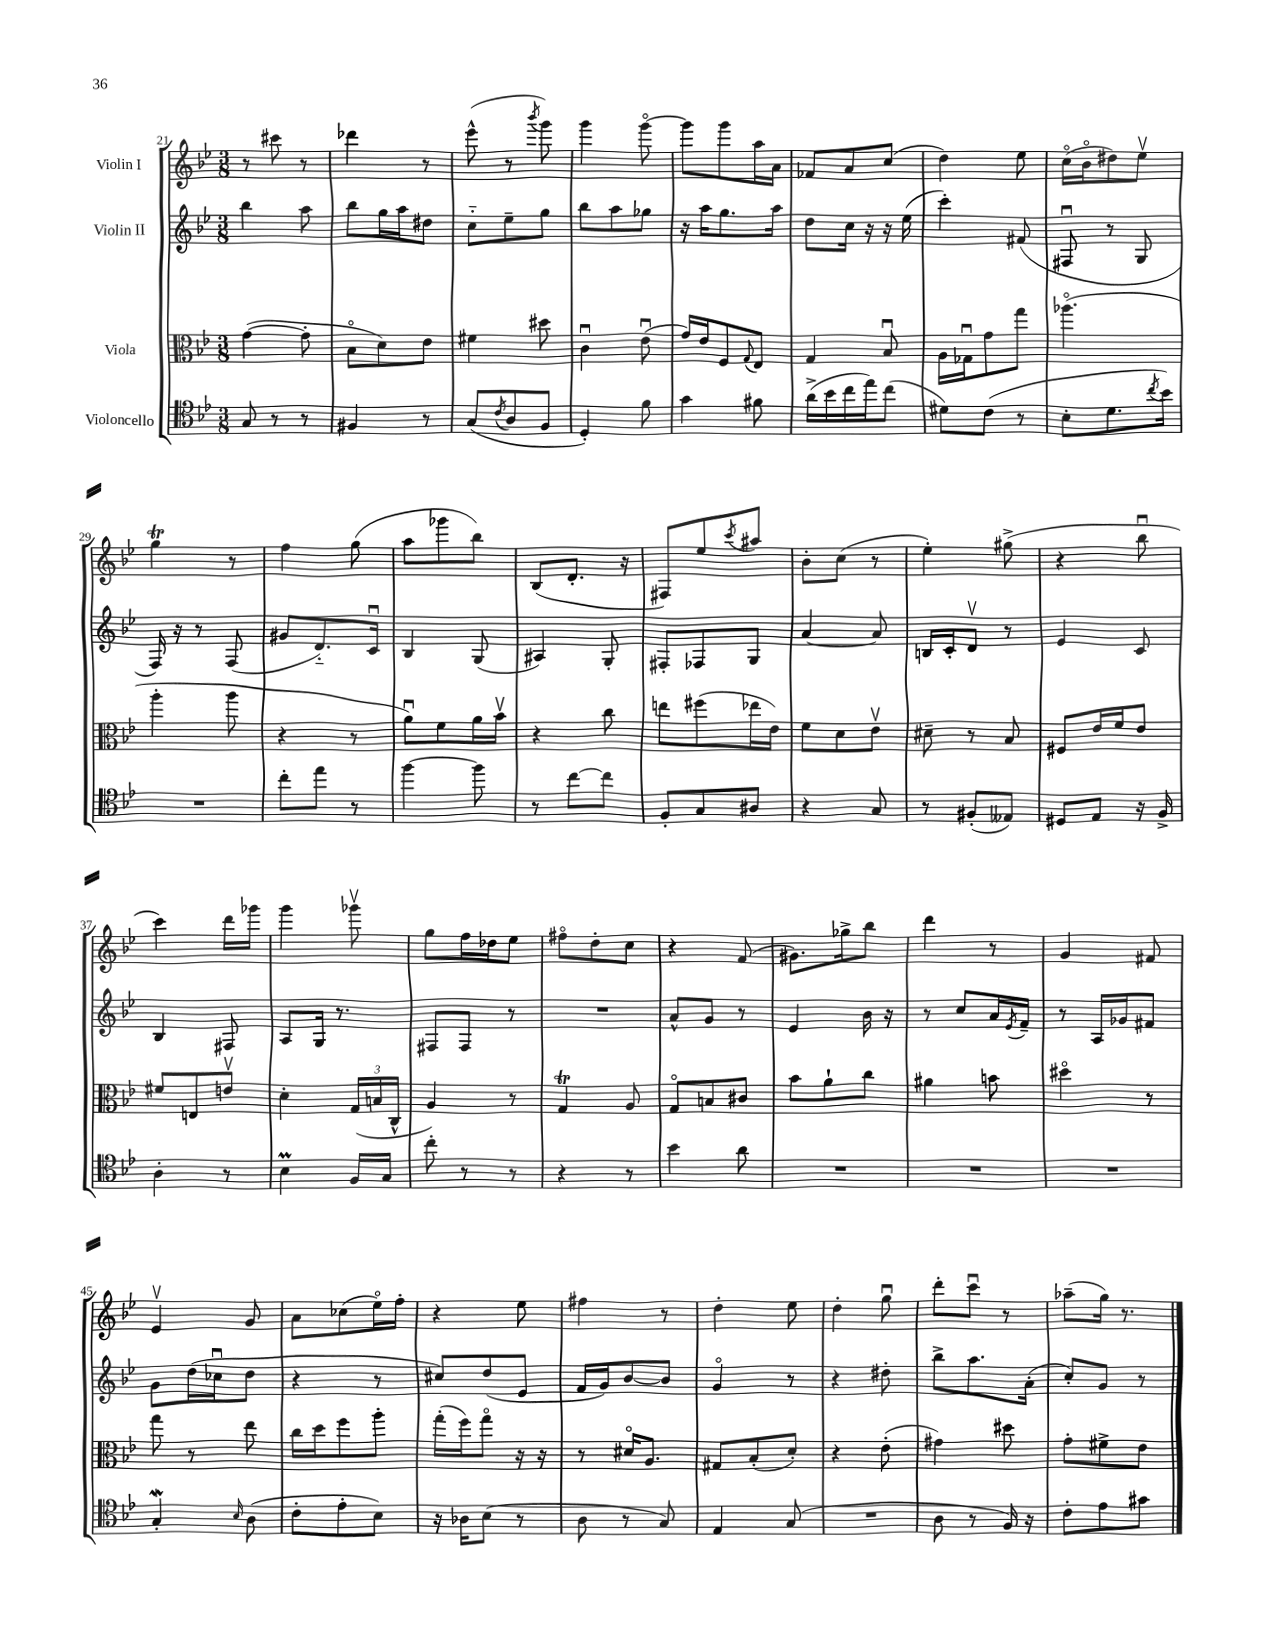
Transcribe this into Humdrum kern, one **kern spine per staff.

**kern	**kern	**kern	**kern
*staff4	*staff3	*staff2	*staff1
*clefC4	*clefC3	*clefG2	*clefG2
*k[b-e-]	*k[b-e-]	*k[b-e-]	*k[b-e-]
*M3/8	*M3/8	*M3/8	*M3/8
8G	([4g	4bb-	8r
8r	.	.	8ccc#
8r	8g']	8aa	8r
=	=	=	=
4F#	8B-o	8bb-	4ddd-
.	8d)	16gg	.
.	.	16aa	.
8r	8e-	8dd#	8r
=	=	=	=
(8G	4f#	8cc'~	(8eee-^^
8qc	.	.	.
8A	.	8ee-~	8r
.	.	.	8qbbb-
8F	8dd#	8gg	8ggg)
=	=	=	=
4D')	4cu	8bb-	4ggg
.	.	8aa	.
8f	(8e-u	8gg-	[8gggo
=	=	=	=
4g	16g)	16r	8ggg]
.	16e-	16aa	.
.	8F	8.gg	8ggg
.	8qqG	.	.
8f#	8E-	.	16aa
.	.	16aa	16a
=	=	=	=
(16a^	4G	8dd	8f-
16b-	.	.	.
16cc	.	16cc	8a
16ee-)	.	16r	.
(8cc	8B-u	16r	(8cc
.	.	(16ee-	.
=	=	=	=
8d#)	16A	4ccc')	4dd)
.	16G-u	.	.
(8c	8g	.	.
8r	8gg	(8f#	8ee-
=	=	=	=
8B-'	(4.aa-o	8F#u	(16cco
.	.	.	16b-o
8.d	.	8r	8dd#)
.	.	8G	8ee-v
8qcc	.	.	.
16b-)	.	.	.
=	=	=	=
4.r	4aa'	16F)	4gg
.	.	16r	.
.	.	8r	.
.	8aa	(8F	8r
=	=	=	=
8cc'	4r	8g#	4ff
8ee-	.	8.d'~)	.
8r	8r	.	(8gg
.	.	16cu	.
=	=	=	=
[4ff	8au)	4B-	8aa
.	8f	.	8ggg-
8ff]	16a	(8G	8bb-)
.	16b-v	.	.
=	=	=	=
8r	4r	4A#)	(8B-
[8cc	.	.	8.d'
8cc]	8cc	8G'	.
.	.	.	16r
=	=	=	=
8F'	8ee	8F#'	8F#)
8G	(8ff#	8F-	8ee-
.	.	.	8qccc
8A#	16ee-	8G	8aa#
.	16e-)	.	.
=	=	=	=
4r	8f	[4a	8b-'
.	8d	.	(8cc
8G	8e-v	8a]	8r
=	=	=	=
8r	8d#~	16B	4ee-')
.	.	16c'	.
(8F#'	8r	8dv	.
8E--)	8B-	8r	(8gg#^
=	=	=	=
8D#	8F#	4e-	4r
8E-	16e-	.	.
.	16f	.	.
16r	8e-	8c	8bb-u
16F^	.	.	.
=	=	=	=
4A'	8f#	4B-	4ccc)
.	8E	.	.
8r	8ev	8F#	16ddd
.	.	.	16ggg-
=	=	=	=
4B-	4d'	8A	4ggg
.	.	16G	.
.	.	8.r	.
16F	(24G	.	8ggg-v
.	24B	.	.
16G	.	.	.
.	24C^^	.	.
=	=	=	=
8cc'	4A)	8F#	8gg
8r	.	8F#	16ff
.	.	.	16dd-
8r	8r	8r	8ee-
=	=	=	=
4r	4G	4.r	8ff#o
.	.	.	8dd'
8r	8A	.	8cc
=	=	=	=
4b-	8Go	8a^^	4r
.	8B	8g	.
8a	8c#	8r	(8f
=	=	=	=
4.r	8b-	4e-	8.g#)
.	8a`	.	.
.	.	.	16gg-^
.	8cc	16b-	8bb-
.	.	16r	.
=	=	=	=
4.r	4a#	8r	4ddd
.	.	8cc	.
.	8b	16a	8r
.	.	8qe-	.
.	.	16f~	.
=	=	=	=
4.r	4dd#o	8r	4g
.	.	16A	.
.	.	16g-	.
.	8r	8f#	8f#
=	=	=	=
4G'	8gg	8g	4e-v
.	8r	(16dd	.
.	.	16cc-u	.
16qqB-	.	.	.
(8A	8ee-	8dd	8g
=	=	=	=
8c'	16cc	4r	8a
.	16dd	.	.
8e-'	8ff	.	(8cc-
8B-)	8aa'	8r	16ee-o)
.	.	.	16ff'
=	=	=	=
16r	(16gg'	8cc#)	4r
16A-	16ff)	.	.
(8B-	8ggo	(8dd	.
8r	16r	8e-	8ee-
.	16r	.	.
=	=	=	=
8A	8r	16f	4ff#
.	.	16g)	.
8r	16d#o	[8b-	.
.	8.A	.	.
8G)	.	8b-]	8r
=	=	=	=
4E-	8G#	4go	4dd'
.	(8B-'	.	.
(8G	8d')	8r	8ee-
=	=	=	=
4.r	4r	4r	4dd'
.	(8e-'	8dd#'	8ggu
=	=	=	=
8A	4g#)	8bb-^	8ddd'
8r	.	8.aa	8cccu
16F)	8dd#	.	8r
16r	.	(16a'	.
=	=	=	=
8c'	8g'	8cc')	(8aa-~
8e-	8f#^	8g	16gg)
.	.	.	8.r
8g#	8e-	8r	.
==	==	==	==
*-	*-	*-	*-
